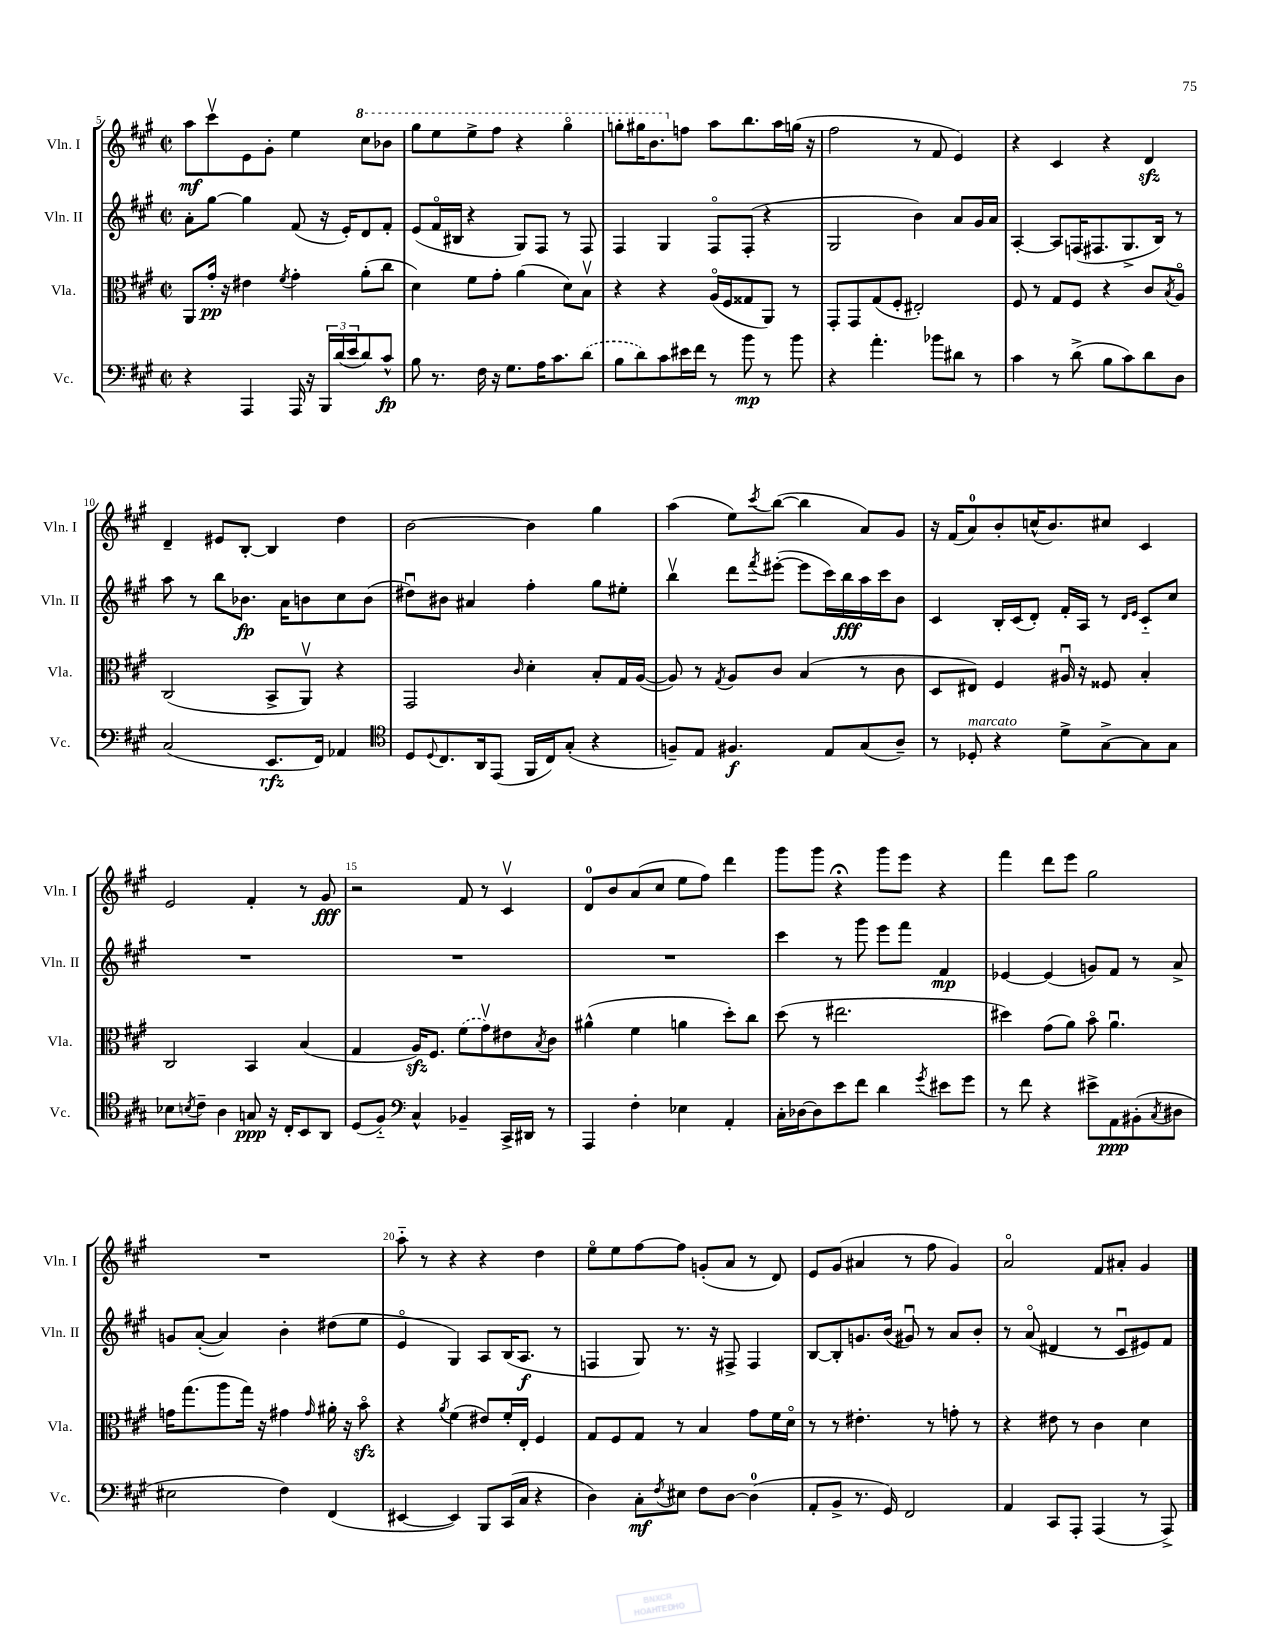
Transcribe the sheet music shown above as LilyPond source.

<<
\new StaffGroup <<
\new Staff = "s0" \with { instrumentName = "Vln. I" shortInstrumentName = "Vln. I" } {
    \clef treble \key a \major \defaultTimeSignature \time 2/2
    a''8\mf cis'''8\upbow e'8 gis'8-. e''4 \ottava #1 cis'''8 bes''8 |
    gis'''8 e'''8 e'''8-> fis'''8 r4 gis'''4\flageolet |
    g'''8-. gis'''16 b''8. \ottava #0 f''8 a''8 b''8. a''16 g''16( r16 |
    fis''2 r8 fis'8 e'4) |
    r4 cis'4 r4 d'4\sfz |
    d'4-- eis'8 b8~-. b4 d''4 |
    b'2~ b'4 gis''4 |
    a''4( e''8) \acciaccatura { cis'''8 } b''8~( b''4 a'8) gis'8 |
    r16 fis'16( a'8-0) b'8-. c''16-^( b'8.) cis''8 cis'4 |
    e'2 fis'4-. r8 gis'8\fff |
    r2 fis'8 r8 cis'4\upbow |
    d'8-0 b'8 a'8( cis''8 e''8 fis''8) d'''4 |
    gis'''8 gis'''8 r4\fermata gis'''8 e'''8 r4 |
    fis'''4 d'''8 e'''8 gis''2 |
    R1 |
    a''8-_ r8 r4 r4 d''4 |
    e''8\flageolet e''8 fis''8~ fis''8 g'8-.( a'8 r8 d'8) |
    e'8 gis'8( ais'4 r8 fis''8 gis'4) |
    a'2\flageolet fis'8 ais'8-. gis'4 \bar "|." |
}
\new Staff = "s1" \with { instrumentName = "Vln. II" shortInstrumentName = "Vln. II" } {
    \clef treble \key a \major \defaultTimeSignature \time 2/2
    a'8-. gis''8~ gis''4 fis'8( r16 e'16-.) d'8 fis'8-. |
    e'8( fis'16\flageolet bis16 r4 gis8) fis8 r8 fis8 |
    fis4 gis4 fis8\flageolet fis8-.( r4 |
    gis2 b'4) a'8 gis'16 a'16 |
    a4~-. a8 f16( fis8. gis8.-> b16) r8 |
    a''8 r8 b''8 bes'8.\fp a'16 b'8 cis''8 b'8( |
    dis''8\downbow) bis'8 ais'4 fis''4-. gis''8 eis''8-. |
    b''4\upbow d'''8 \acciaccatura { fis'''8 } eis'''8~-.( eis'''8 cis'''16) b''16\fff a''16 cis'''16 b'8 |
    cis'4 b16-. cis'16( d'8-.) fis'16-. a16 r8 \grace { d'16 e'16 } cis'8-_ cis''8 |
    R1 |
    R1 |
    R1 |
    cis'''4 r8 gis'''8 e'''8 fis'''8 fis'4\mp |
    ees'4~ ees'4( g'8) fis'8 r8 a'8-> |
    g'8 a'8~-.( a'4) b'4-. dis''8( e''8 |
    e'4\flageolet gis4) a8 b16( a8.\f r8 |
    f4 gis8) r8. r16 fis8-> fis4 |
    b8~ b8-. g'8. b'16( gis'8\downbow) r8 a'8 b'8-. |
    r8 a'8\flageolet( dis'4 r8 cis'8\downbow eis'8) fis'8 \bar "|." |
}
\new Staff = "s2" \with { instrumentName = "Vla." shortInstrumentName = "Vla." } {
    \clef alto \key a \major \defaultTimeSignature \time 2/2
    a,8 gis'16-.\pp r16 eis'4 \acciaccatura { fis'8 } gis'4-. a'8-.( cis''8 |
    d'4) fis'8 gis'8-. a'4( d'8) b8\upbow |
    r4 r4 a16\flageolet( fis16 gisis8 a,8) r8 |
    gis,8-. gis,8 gis8( fis8-. eis2-.) |
    fis8 r8 gis8 fis8 r4 cis'8 \acciaccatura { b8 } a8\flageolet |
    cis2( b,8-> a,8\upbow) r4 |
    gis,2 \grace { cis'16 } d'4-. b8-. gis16 a16~( |
    a8) r8 \acciaccatura { gis8 } a8 cis'8 b4( r8 cis'8 |
    d8 eis8) fis4 ais16\downbow r16 fisis8 b4-. |
    cis2 b,4 b4( |
    gis4 a16\sfz) fis8. \once \slurDashed fis'8( gis'8\upbow) eis'8 \acciaccatura { b8 } cis'8 |
    ais'4-^( fis'4 a'4 d''8-.) cis''8 |
    d''8( r8 eis''2. |
    dis''4) gis'8( a'8) b'8\flageolet a'4.\downbow |
    g'16 gis''8.( a''8 gis''16) r16 gis'4 \grace { gis'16 } ais'16-. r16 b'8\flageolet\sfz |
    r4 \acciaccatura { a'8 } fis'4( eis'8) fis'16-. e16-. fis4 |
    gis8 fis8 gis8 r8 b4 gis'8 fis'16 d'16\flageolet |
    r8 r8 eis'4.-. r8 g'8-. r8 |
    r4 eis'8 r8 cis'4 d'4 \bar "|." |
}
\new Staff = "s3" \with { instrumentName = "Vc." shortInstrumentName = "Vc." } {
    \clef bass \key a \major \defaultTimeSignature \time 2/2
    r4 a,,4 a,,16 r16 \tuplet 3/2 { b,,16 d'16( e'16 } d'8) cis'8-^\fp |
    b8 r8. fis16 r16 gis8. a16 cis'8. \once \slurDashed d'8( |
    b8 d'8) cis'8 eis'16 fis'16 r8 b'8\mp r8 b'8 |
    r4 a'4.-. bes'8 dis'8 r8 |
    cis'4 r8 d'8->( b8 cis'8) d'8 d8 |
    cis2( e,8.\rfz fis,16) aes,4 |
    \clef tenor d8 \appoggiatura { d8 } cis8. a,16 e,8( fis,16 cis16) gis8-.( r4 |
    f8--) e8 fis4.\f e8 gis8( a8--) |
    r8 des8-.^\markup { \italic "marcato" } r4 d'8-> gis8~-> gis8 gis8 |
    bes8 \acciaccatura { b8 } cis'8-- a4 g8\ppp r16 cis16-. b,8 a,8 |
    d8( fis8-_) \clef bass cis4-^ bes,4-- cis,16-> dis,16 r8 |
    a,,4 fis4-. ees4 a,4-. |
    cis16-. des16~ des8 e'8 fis'8 d'4 \acciaccatura { gis'8 } eis'8 gis'8 |
    r8 fis'8 r4 eis'8-> a,8\ppp bis,8-.( \acciaccatura { cis8 } dis8 |
    eis2 fis4) fis,4( |
    eis,4~ eis,4) b,,8 cis,16( cis16 r4 |
    d4) cis8-.\mf \acciaccatura { fis8 } eis8 fis8 d8~ d4-0( |
    a,8-. b,8-> r8. gis,16) fis,2 |
    a,4 cis,8 a,,8-. a,,4( r8 a,,8->) \bar "|." |
}
>>
>>
\layout { \context { \Score currentBarNumber = #5 \override BarNumber.break-visibility = ##(#f #t #t) barNumberVisibility = #(every-nth-bar-number-visible 5) } }
